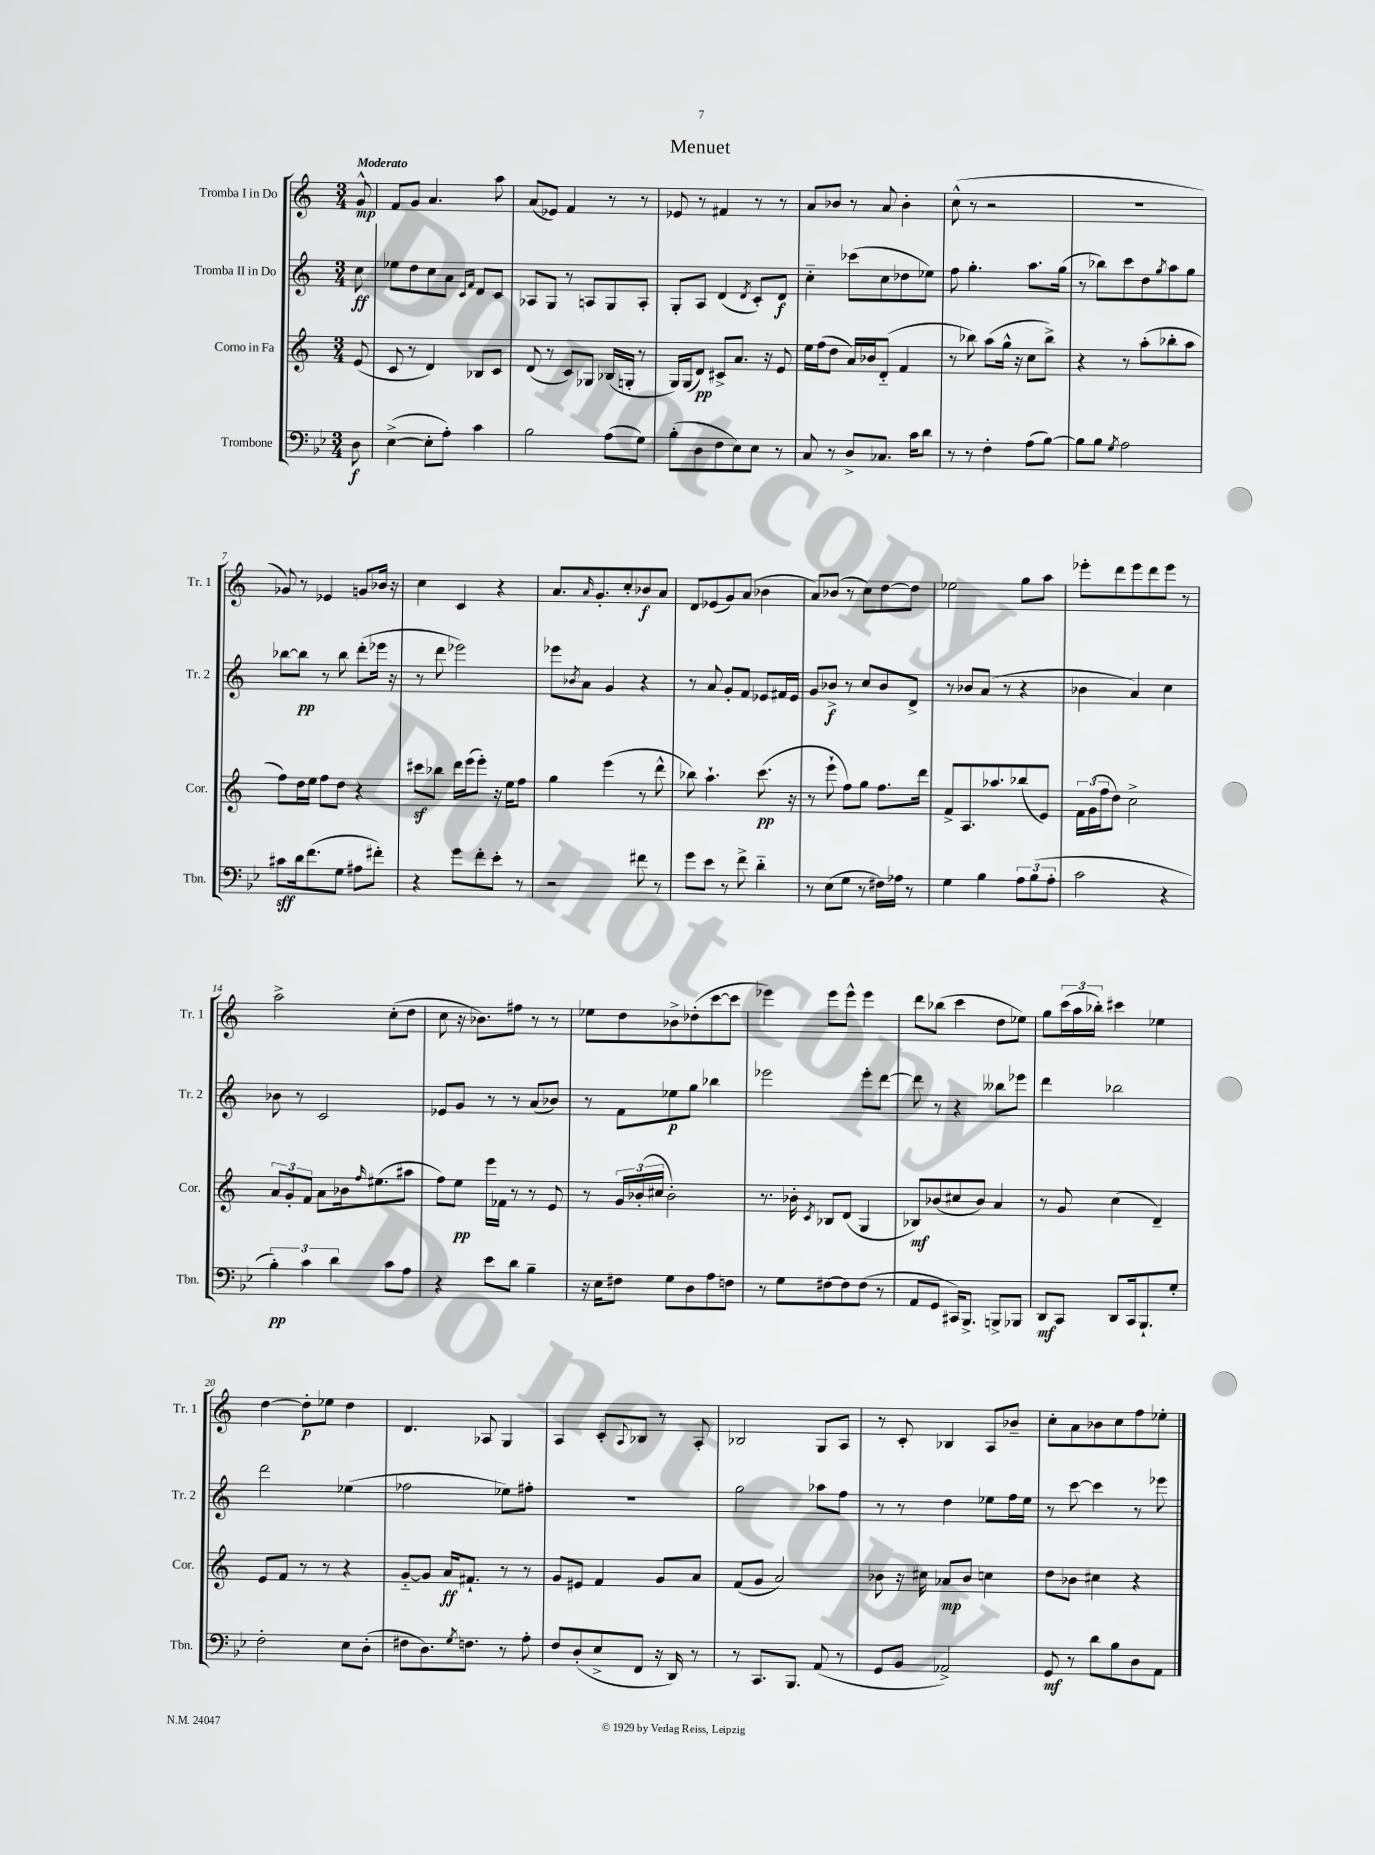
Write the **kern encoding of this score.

**kern	**kern	**kern	**kern
*staff4	*staff3	*staff2	*staff1
*clefF4	*clefG2	*clefG2	*clefG2
*k[b-e-]	*k[]	*k[]	*k[]
*M3/4	*M3/4	*M3/4	*M3/4
8D	(8e	8cc	8g^^
=	=	=	=
([4E-^	8c	8ee-	8f
.	8r	8dd	8g
8E-']	4d)	8cc	4.a
8A')	.	8a	.
.	.	16qqc	.
.	.	16qqf	.
4c	8B-	8d	.
.	8c	8c	8aa
=	=	=	=
2B-	(8d	8A-	(8a
.	8r	8G	8e-)
.	8c)	8r	4f
.	8G-	8A	.
(8A	(16B-	8G	8r
.	16G'	.	.
8G)	8r	8A'	8r
=	=	=	=
(8B-'	16G)	8G'	8e-
.	(16G	.	.
8D	8d)	8A	8r
8F	8c#^	(4d	4f#
8E-)	8.a	.	.
.	.	8qd	.
8E-	.	8c')	8r
.	16r	.	.
8r	8e	8d	8r
=	=	=	=
8C	16ee	4cc'~	8a
.	(16ff	.	.
8r	8dd	.	8b-
8D^	16a)	(8ccc-	8r
.	16b-	.	.
8.C-	(8d'~	8cc	8a
.	4f	8dd-	4b-'
16c	.	.	.
8d	.	8ee-)	.
=	=	=	=
8r	8r	8ff	(8cc^^
8r	8bb-)	4.gg'	8r
4F'	(8aa	.	2r
.	16gg^^	.	.
.	16r	.	.
(8A	8cc	8.aa	.
[8B-)	8bb-^)	.	.
.	.	(16gg	.
=	=	=	=
8B-]	4r	8r	2.r
8B-	.	8bb-)	.
8qG	.	.	.
2A	8r	8ccc	.
.	(8aa'	8dd	.
.	.	8qgg	.
.	8bb-'	8aa	.
.	8aa	8gg	.
=	=	=	=
8c#	8ff)	[8bb-	8g-)
16d	16dd	8bb-]	8r
(8.f	16ee	.	.
.	8ff	8r	4e-
8G	8dd	8bb-	.
8A#	4r	(8ddd'	8g
8f#')	.	16eee-	16b-
.	.	16r	16r
=	=	=	=
4r	8ccc#	8r	4cc
.	8bb-	8ddd	.
8g	16ddd	2eee-)	4c
.	(16eee	.	.
8f'	8eee')	.	.
8e-'	16r	.	4r
.	16ee	.	.
8r	8ff	.	.
=	=	=	=
2r	4gg	8eee-	8.a
.	.	8qb-	.
.	.	8a	.
.	.	.	16qqa
.	.	.	8.g'
.	(4eee	4g	.
.	.	.	8cc'
8f#	8r	4r	8b-
8r	8ddd^^	.	8a
=	=	=	=
8g	8bb-)	8r	8d
8e-	4.aa`	8a	(8e-
8r	.	8g'	8g)
8f^	.	8f	(8a
4d'~	(8.ccc	8e-	4b-
.	.	16f#	.
.	16r	16e-	.
=	=	=	=
8r	8r	8g	8a)
(8E-	8eee`	8b-^	(8b-
8G	8ff)	8r	8r
8r	8gg	8cc	8cc)
16F#)	8.ff	8b-	[8dd
16A-	.	.	.
8r	.	8d^	8dd]
.	16ddd	.	.
=	=	=	=
4G	8f^	8r	2ee-
.	8.A	8b-	.
4B-	.	(8a	.
.	8.aa-	.	.
.	.	8r	.
12A	(8bb-	4r	8gg
(12B-	.	.	.
.	8e)	.	8aa
12A'	.	.	.
=	=	=	=
2c	24f	4b-	8eee-'
.	(24g	.	.
.	24ff	.	.
.	8dd)	.	8ddd
.	2cc^	4a)	8eee-
.	.	.	8ddd
4r	.	4cc	8eee-
.	.	.	8r
=	=	=	=
6B-')	12a	8b-	2aa^
.	12g'	.	.
.	.	8r	.
6c	12f	.	.
.	8a	2c	.
6d	.	.	.
.	16b-	.	.
.	16qqff	.	.
.	(8.ee#	.	.
8c	.	.	(8cc'
8A	8aa#	.	8dd
=	=	=	=
4r	8ff)	8e-	8cc
.	8ee	8g	16r
.	.	.	8.b-)
8e-	16eee	8r	.
.	16f-	.	.
8d	8r	8r	8ff#
4B-~	8r	(8a	8r
.	8e	8b-)	8r
=	=	=	=
16r	8r	8r	8ee-
16E-	.	.	.
8F#	24g	8f	8dd
.	(24b-'	.	.
.	24cc#	.	.
8G	2b-')	8ee-	8b-^
8D	.	8gg	(8dd-'
8A	.	4bb-	[8ccc
8F	.	.	8ccc]
=	=	=	=
8r	8.r	2eee-	4eee-)
8G	.	.	.
.	16b-'	.	.
.	8qc	.	.
[8F#	8B-	.	8eee-
8F#]	(8d	.	8eee-^^
(8F#	4G	8eee-'	4eee-
8r	.	[8ddd	.
=	=	=	=
8AA	8B-)	8ddd]	8ddd
8GG	(8b-	8r	(8bb-
16CC#)	8cc#	4r	4ccc
8.BBB-^	.	.	.
.	8b-)	.	.
8BBB^	4a	8bb--	8dd
8BBB-	.	8eee-	8ee-)
=	=	=	=
8DD	8r	4ddd	8gg
8CC	8g	.	(24ccc
.	.	.	24aa
.	.	.	24bb-')
8DD	(4cc	2bb-	4ccc#
16CC	.	.	.
8.BBB-`	.	.	.
.	4d~)	.	4ee-
8G'	.	.	.
=	=	=	=
2F'	8e	2ddd	[4dd
.	8f	.	.
.	8r	.	8dd']
.	8r	.	8ee-
8E-	4r	(4ee-	4dd
(8D'	.	.	.
=	=	=	=
8F#	[8g'~	2ff-	4.d
8.D)	8g]	.	.
.	16a	.	.
8qG	.	.	.
8.F	8.f#`	.	.
.	.	.	8A-
8r	8r	8ee-)	4G
8A'	8r	8ff#'	.
=	=	=	=
8F	8g	2.r	4A
(8D'	8e#	.	.
8E-^	4f	.	8c'
.	.	.	8qqA
8FF	.	.	8B-
16r	8g	.	8r
16DD)	.	.	.
8r	8a	.	8A'
=	=	=	=
8r	(8f	2gg	2B-
8.CC	8g	.	.
.	2a)	.	.
8.BBB-	.	.	.
(8AA	.	8aa-	8G
8r	.	8ff	8A
=	=	=	=
8GG	8b-	8r	8r
8BB-	16r	8r	8c'
.	16cc#	.	.
2AA-^)	8a-	4dd	4B-
.	8b-	.	.
.	4cc	8ee-	8A
.	.	16ff	8b-~
.	.	16ee-	.
=	=	=	=
8GG	8dd	8r	8cc'
8r	8b-	[8ccc	8a
8d	4cc#	4ccc]	8b-
8B-	.	.	8cc
8D	4r	8r	8ff
8AA	.	8eee-	8ee-'
==	==	==	==
*-	*-	*-	*-
